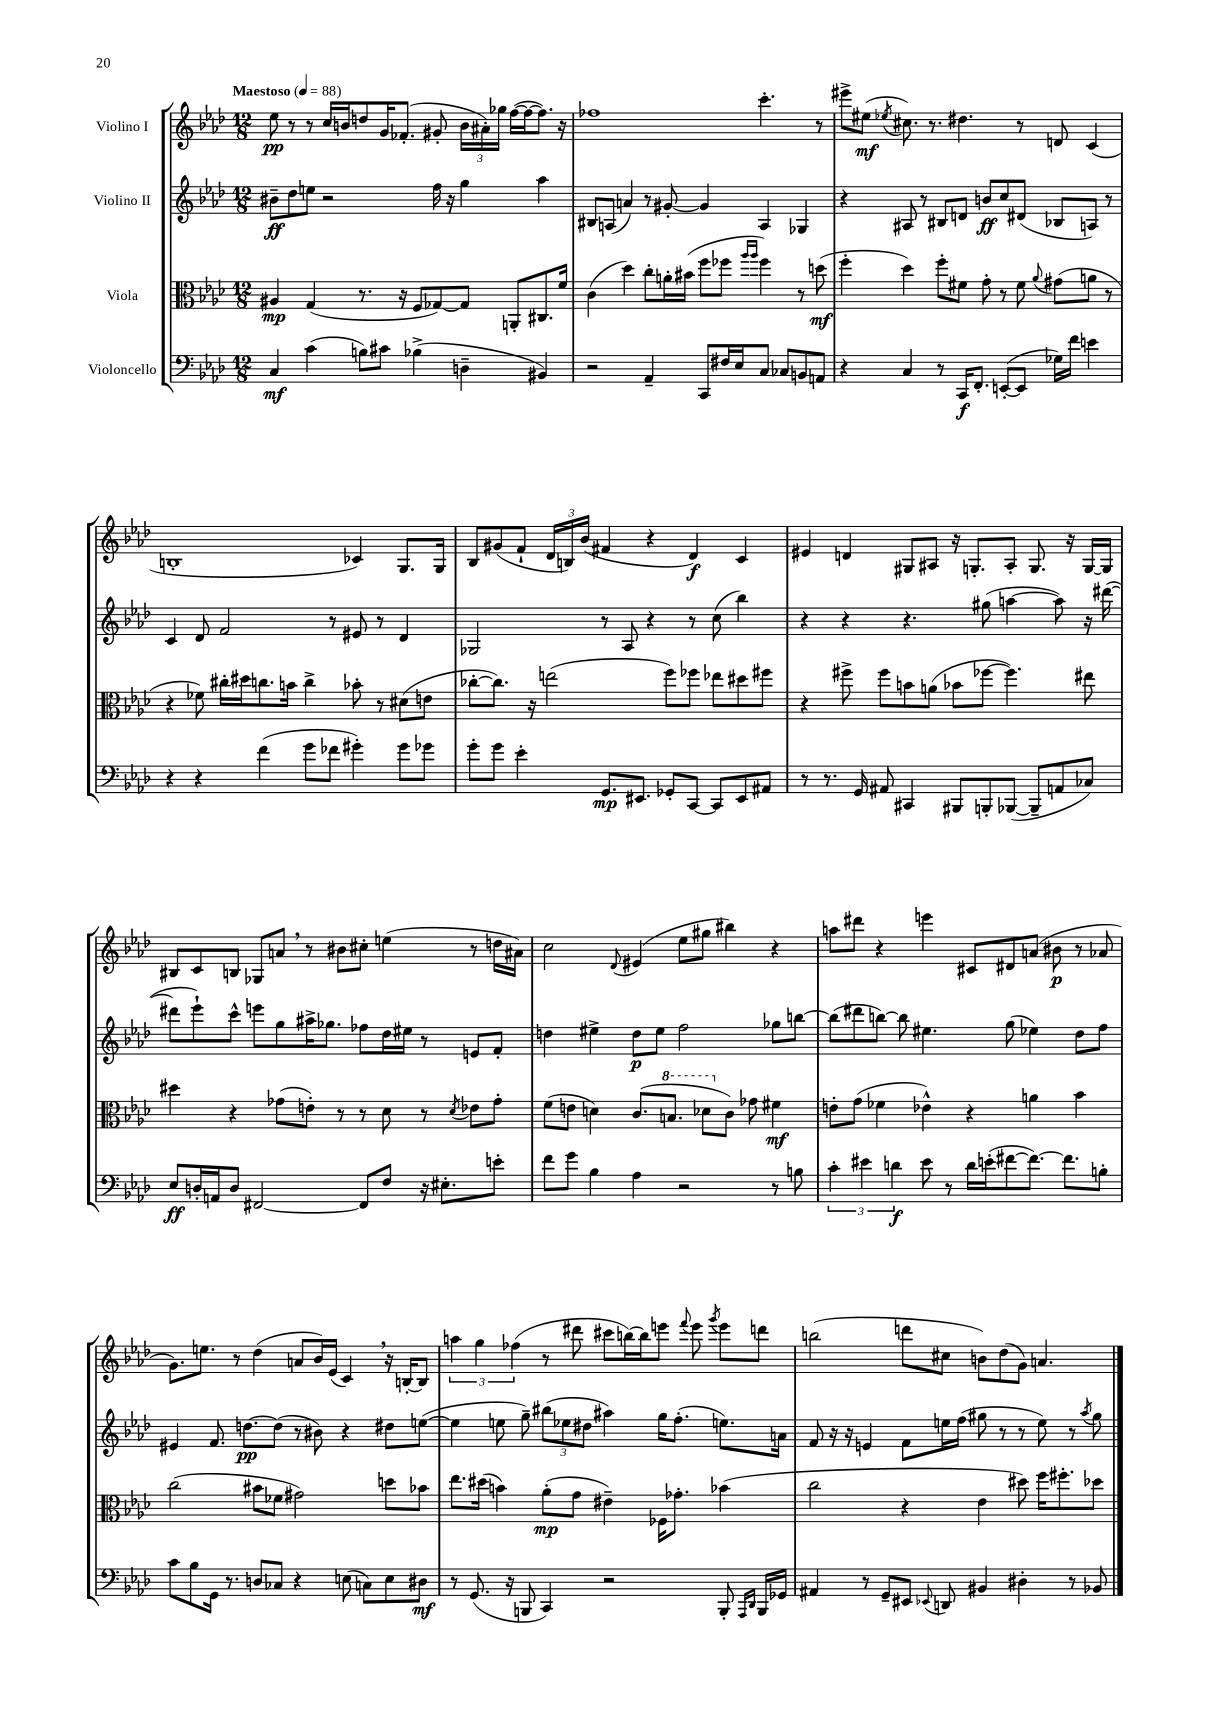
<<
\new StaffGroup <<
\new Staff = "s0" \with { instrumentName = "Violino I" } {
    \clef treble \key aes \major \numericTimeSignature \time 12/8 \tempo "Maestoso" 4 = 88
    \autoBeamOff ees''8\pp r8 r8 c''16[ b'16 d''8 g'16 fes'8.]-.( gis'8-. \tuplet 3/2 { b'16[ ais'16-.) ges''16] } f''16[~( f''16~ f''8.]) r16 |
    fes''1 c'''4.-. r8 |
    eis'''8[-> eis''8]\mf( \acciaccatura { ees''8 } cis''8.) r8. dis''4. r8 d'8 c'4( |
    b1-. ces'4) g8.[ g16] |
    bes8[ gis'8( f'8]-! \tuplet 3/2 { des'16[ b16) bes'16]( } fis'4 r4 des'4\f) c'4 |
    eis'4 d'4 gis8[ ais8] r16 g8.[-. ais8]-. g8. r16 g16[~ g16] |
    bis8[ c'8 b8] ges8[ a'8] \breathe r8 bis'8[ cis''8]-. e''4( r8 d''16[ ais'16]) |
    c''2 \appoggiatura { des'8 } eis'4( ees''8[ gis''8] bis''4) r4 |
    a''8[ dis'''8] r4 e'''4 cis'8[ dis'8 a'8]( bis'8\p r8 aes'8 |
    g'8.[) e''8.] r8 des''4( a'8[ bes'16) ees'16]( c'4) \breathe r16 b16[~-. b8] |
    \tuplet 3/2 { a''4 g''4 fes''4( } r8 dis'''8 cis'''8[ b''16~) b''16 e'''8] \appoggiatura { f'''8 } e'''8 \acciaccatura { g'''8 } e'''8[ d'''8] |
    b''2( d'''8[ cis''8] b'8[) des''8( g'8]) a'4. \bar "|." |
}
\new Staff = "s1" \with { instrumentName = "Violino II" } {
    \clef treble \key aes \major \numericTimeSignature \time 12/8
    \autoBeamOff bis'8[--\ff des''8 e''8] r2 f''16 r16 g''4 aes''4 |
    bis8[ a8]( a'4) r8 gis'8~-. gis'4 a4 ges4 |
    r4 ais8 r8 bis8[ d'8] b'8[\ff c''8 dis'8]( bes8[ a8]) r8 |
    c'4 des'8 f'2 r8 eis'8 r8 des'4 |
    ges2 r8 aes8 r4 r8 c''8( bes''4) |
    r4 r4 r4. gis''8( a''4~ a''8) r16 dis'''16~( |
    dis'''8[ ees'''8-!) c'''8]-^ e'''8[ g''8 ais''16-> ges''8.] fes''8[ des''16 eis''16] r8 e'8[ f'8]-. |
    d''4 eis''4-> d''8[\p eis''8] f''2 ges''8[ b''8]~ |
    b''8[( dis'''8 b''8]~) b''8 eis''4. g''8( ees''4) des''8[ f''8] |
    eis'4 f'8. d''8.[~\pp d''8]( r8 bis'8) r4 dis''8[ e''8]~( |
    e''4 e''8 g''8--) \tuplet 3/2 { bis''8[( ees''8 dis''8] } ais''4) g''16[ f''8.]-.( e''8.[) a'16] |
    f'8 r16 r16 e'4 f'8[ e''16 f''16]( gis''8 r8 r8 e''8) r8 \acciaccatura { aes''8 } gis''8 \bar "|." |
}
\new Staff = "s2" \with { instrumentName = "Viola" } {
    \clef alto \key aes \major \numericTimeSignature \time 12/8
    \autoBeamOff ais4\mp g4( r8. r16 f8[ ges8~) ges8] a,8[-. cis8. f'16] |
    c'4( des''4) c''8[-. a'16-. bis'16]( f''8[ fes''8] \grace { aes''16[ aes''16] } fes''4) r8 d''8\mf( |
    f''4-. des''4) f''8[-. fis'8] g'8-. r8 fis'8 \appoggiatura { aes'8 } gis'8[( a'8] r8 |
    r4 fes'8) cis''16[-. dis''16 c''8. b'16] c''4-> bes'8-. r8 dis'8[( e'8] |
    ces''8[~-. ces''8.]) r16 e''2( f''8[) fes''8] ees''8[ dis''8 fis''8] |
    r4 fis''8-> fis''8[ b'8 a'8]( bes'8[ fes''8]~ fes''4.) eis''8 |
    dis''4 r4 ges'8[( e'8]-.) r8 r8 des'8 r8 \acciaccatura { des'8 } ees'8[ ges'8]-. |
    f'8[( e'8] d'4) c'8.[( \ottava #1 b'8.] des''!8[ \ottava #0 c'8]) ges'8 fis'4\mf |
    e'8[-. g'8]( fes'4 ees'4-^) r4 a'4 bes'4 |
    c''2( bis'8[ fes'8] gis'2) d''8[ bes'8] |
    ees''8.[ dis''16]( b'4) aes'8[-.\mp( g'8] eis'4--) fes16[ ges'8.]-. bes'4( |
    c''2 r4 ees'4 dis''8) f''16[ fis''8.-. des''8] \bar "|." |
}
\new Staff = "s3" \with { instrumentName = "Violoncello" } {
    \clef bass \key aes \major \numericTimeSignature \time 12/8
    \autoBeamOff c4\mf c'4( b8[) cis'8] bes4->( d4-- bis,4) |
    r2 aes,4-- c,8[ fis16 ees16 c8] ces8[ b,8 a,8] |
    r4 c4 r8 c,16[\f f,8.]-. e,8[~-.( e,8] ges16[) f'16] e'4 |
    r4 r4 f'4( g'8[ fes'8] gis'4-.) gis'8[ ges'8] |
    g'8[-. g'8] ees'4-. g,8.[\mp eis,8.] ges,8[-. c,8]~ c,8[ eis,8 ais,8] |
    r8 r8. g,16 ais,8 cis,4 bis,,8[ b,,8-. bes,,8]~( bes,,8[-- a,8 ces8]) |
    ees8[\ff d16-. a,16 d8] fis,2~ fis,8[ f8] r16 eis8.[-. e'8]-. |
    f'8[ g'8] bes4 aes4 r2 r8 b8 |
    \tuplet 3/2 { c'4-. eis'4 d'4\f } eis'8 r8 d'16[ e'16-.( fis'8~ fis'8.]~) fis'8.[ b8]-. |
    c'8[ bes8 g,16] r8. d8[ ces8] r4 e8( c8[) e8 dis8]\mf |
    r8 g,8.( r16 b,,8 c,4) r2 b,,8-. \grace { aes,,16[ des,16] } b,,16[ ges,16] |
    ais,4 r8 g,8[-- eis,8] \appoggiatura { ees,8 } d,8 bis,4 dis4-. r8 bes,8 \bar "|." |
}
>>
>>
\layout { \context { \Score \remove "Bar_number_engraver" } }
